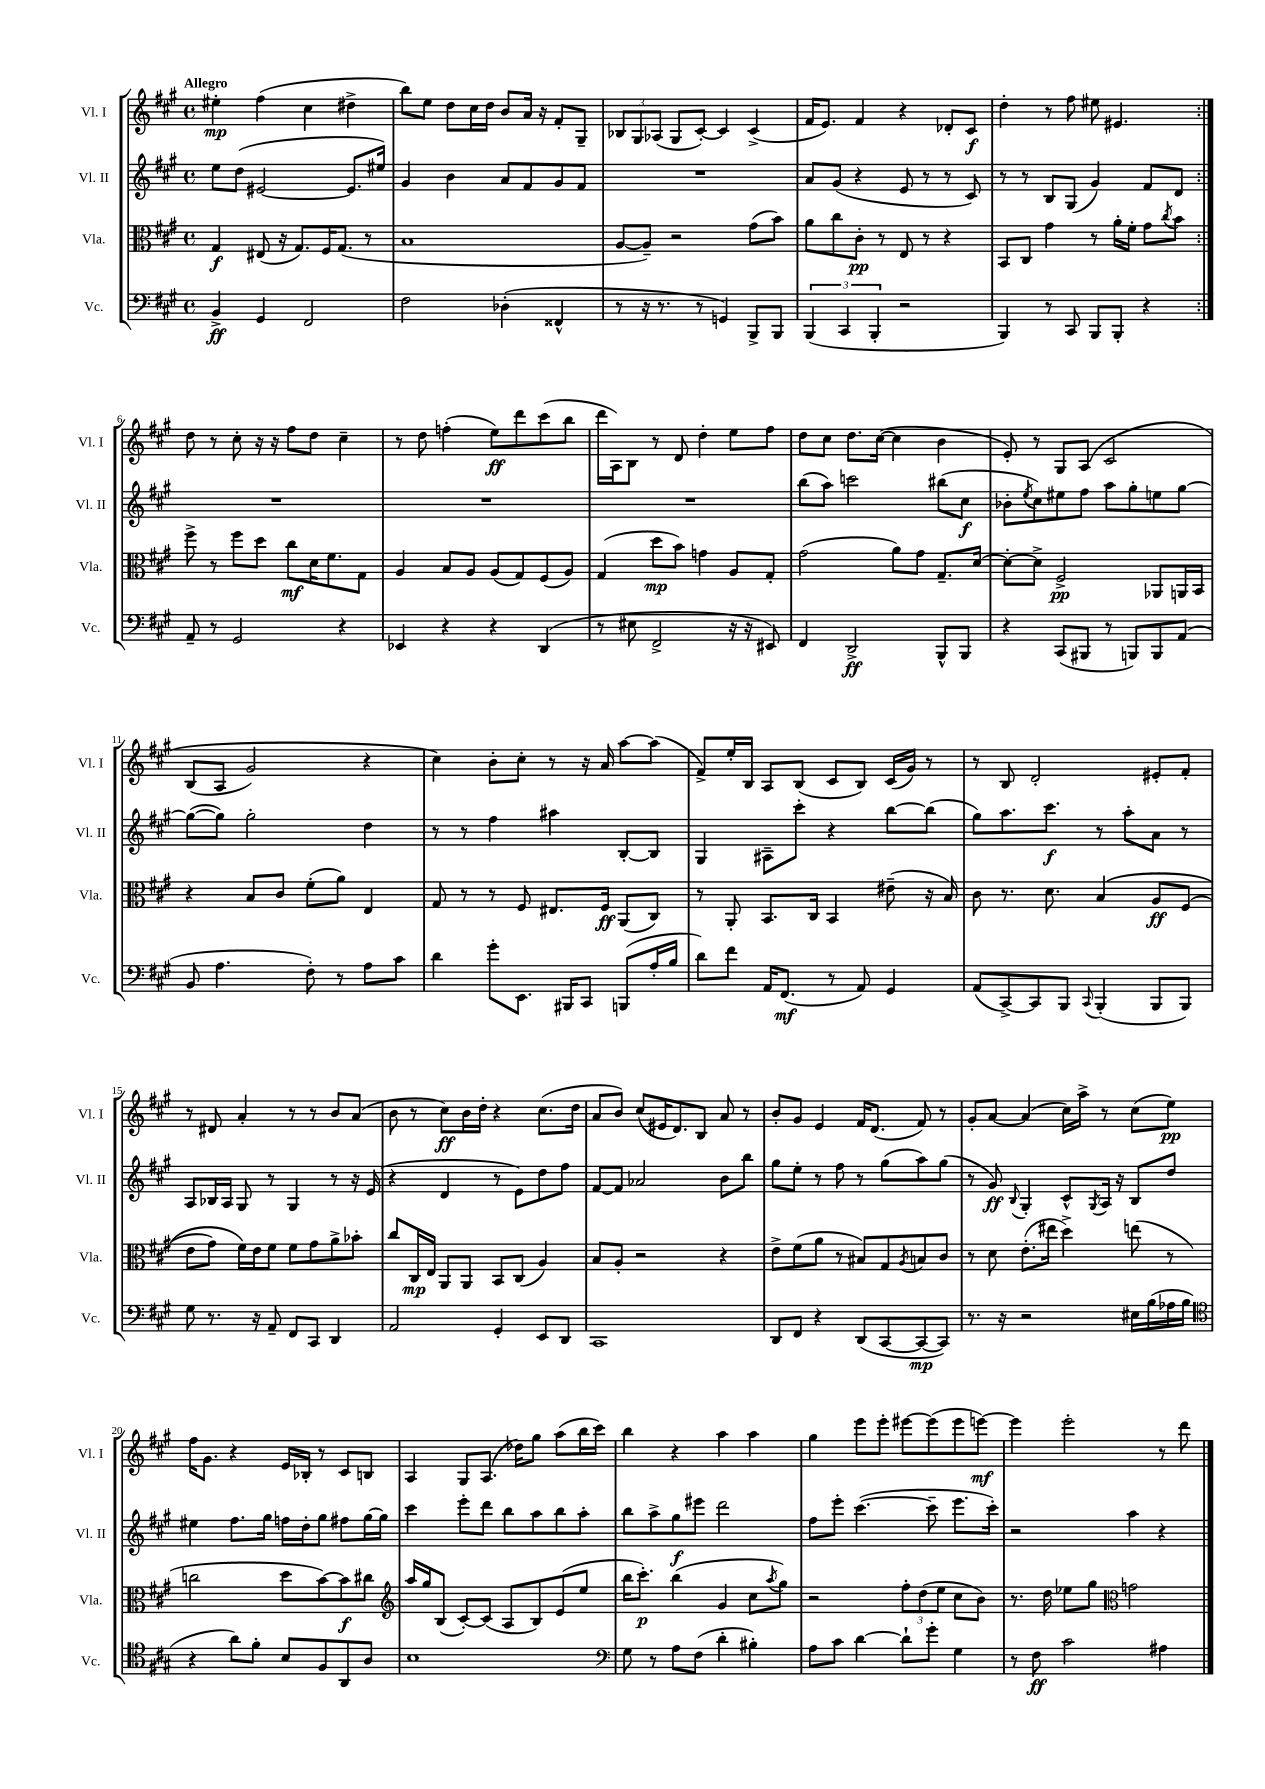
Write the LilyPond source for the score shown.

<<
\new StaffGroup <<
\new Staff = "s0" \with { instrumentName = "Vl. I" shortInstrumentName = "Vl. I" } {
    \clef treble \key a \major \defaultTimeSignature \time 4/4 \tempo "Allegro"
    \repeat volta 2 { eis''4-.\mp fis''4( cis''4 dis''4-> |
    b''8) e''8 d''8 cis''16 d''16 b'8 a'16 r16 fis'8-. gis8-- |
    \tuplet 3/2 { bes8 gis8 aes8( } gis8 cis'8~-.) cis'4 cis'4->( |
    fis'16 e'8.) fis'4 r4 des'8-. cis'8\f |
    d''4-. r8 fis''8 eis''8 eis'4. | }
    d''8 r8 cis''8-. r16 r16 fis''8 d''8 cis''4-- |
    r8 d''8 f''4-.( e''8\ff) d'''8 cis'''8( b''8 |
    d'''16 a16) b8 r8 d'8 d''4-. e''8 fis''8 |
    d''8 cis''8 d''8. cis''16~( cis''4 b'4 |
    e'8-.) r8 gis8 a8\( cis'2 |
    b8( a8 gis'2) r4 |
    cis''4\) b'8-. cis''8-. r8 r16 a'16 a''8~ a''8( |
    fis'8->) e''16-. b16 a8 b8( cis'8 b8) cis'16( gis'16) r8 |
    r8 b8 d'2-. eis'8-. fis'8-. |
    r8 dis'8 a'4-. r8 r8 b'8 a'8( |
    b'8 r8 cis''8\ff) b'16 d''16-. r4 cis''8.( d''16 |
    a'8 b'8) cis''8( eis'16 d'8.) b8 a'8 r8 |
    b'8-. gis'8 e'4 fis'16 d'8.( fis'8) r8 |
    gis'8-. a'8~ a'4( cis''16) a''16-> r8 cis''8( e''8\pp) |
    fis''16 gis'8. r4 e'16 bes16-. r8 cis'8 b8 |
    a4 gis8 a8.( des''16) gis''8 a''8( b''16 cis'''16) |
    b''4 r4 a''4 a''4 |
    gis''4 e'''8 e'''8-. eis'''8~ eis'''8( eis'''8 e'''8~\mf) |
    e'''4 e'''2-. r8 d'''8 \bar "|." |
}
\new Staff = "s1" \with { instrumentName = "Vl. II" shortInstrumentName = "Vl. II" } {
    \clef treble \key a \major \defaultTimeSignature \time 4/4
    \repeat volta 2 { e''8 d''8( eis'2~ eis'8. eis''16) |
    gis'4 b'4 a'8 fis'8 gis'8 fis'8 |
    R1 |
    a'8 gis'8( r4 e'8 r8 r8 cis'8) |
    r8 r8 b8 gis8( gis'4) fis'8 d'8 | }
    R1 |
    R1 |
    R1 |
    b''8( a''8) c'''2 bis''8( cis''8\f |
    bes'8-. \acciaccatura { e''8 } cis''8) eis''8 fis''8 a''8 gis''8-. e''8 gis''8~ |
    gis''8~( gis''8) gis''2-. d''4 |
    r8 r8 fis''4 ais''4 b8~-. b8 |
    gis4 ais8-- cis'''8-. r4 b''8~ b''8( |
    gis''8) a''8. cis'''8.\f r8 a''8-. a'8 r8 |
    a8 bes16 a16 gis8 r8 gis4 r8 r16 e'16( |
    r4 d'4 r8 e'8) d''8 fis''8 |
    fis'8~ fis'8 aes'2 b'8 b''8 |
    gis''8 e''8-. r8 fis''8 r8 gis''8( a''8) gis''8( |
    r8 gis'8\ff) \appoggiatura { b8 } gis4-. cis'8-^ \acciaccatura { gis8 } a16 r16 b8 d''8 |
    eis''4 fis''8. gis''16 f''16 d''16-. gis''8 fis''8 gis''16~ gis''16 |
    cis'''4 e'''8-. d'''8 b''8 a''8 b''8 a''8-. |
    b''8 a''8-> gis''8\f eis'''8 d'''2 |
    fis''8 e'''8-. cis'''4.~( cis'''8-- e'''8. cis'''16-.) |
    r2 a''4 r4 \bar "|." |
}
\new Staff = "s2" \with { instrumentName = "Vla." shortInstrumentName = "Vla." } {
    \clef alto \key a \major \defaultTimeSignature \time 4/4
    \repeat volta 2 { gis4\f eis8( r16 gis8.) fis16 gis8.( r8 |
    b1 |
    a8~ a8--) r2 gis'8( b'8) |
    a'8 cis''8 cis'8-.\pp r8 e8 r8 r4 |
    b,8 cis8 gis'4 r8 a'16-. fis'16-. gis'8 \acciaccatura { cis''8 } b'8 | }
    fis''8-> r8 fis''8 d''8 cis''8\mf d'16 fis'8. gis8 |
    a4 b8 a8 a8( gis8) fis8( a8) |
    gis4( d''8\mp b'8) g'4 a8 gis8-. |
    gis'2( a'8) gis'8 gis8.-- d'16~ |
    d'8~-. d'8-> fis2->\pp aes,8 a,16 b,16 |
    r4 b8 cis'8 fis'8-.( a'8) e4 |
    gis8 r8 r8 fis8 eis8. fis16\ff a,8( cis8) |
    r8 a,8-. b,8. cis16 b,4 eis'8--( r16 b16) |
    cis'8 r8. d'8. b4\( a8\ff fis8( |
    e'8 gis'8) fis'16\) e'16 fis'8 fis'8 gis'8 a'8-> bes'8-. |
    cis''8 cis16\mp e16 a,8 a,8 b,8 cis8( a4) |
    b8 a8-. r2 r4 |
    e'8-> fis'8( a'8 r8 bis8) gis8 \acciaccatura { a8 } b8 cis'8 |
    r8 d'8 e'8.-.( eis''16 d''4->) e''8( r8 |
    c''2 d''8 b'8~) b'8\f cis''8 |
    \clef treble a''16 gis''16 b8( cis'8~-.) cis'8( a8 b8) e'8( e''8 |
    b''16 cis'''8.-.\p) b''4( gis'4 cis''8 \acciaccatura { a''8 } gis''8) |
    r2 \tuplet 3/2 { fis''8-. d''8( e''8 } cis''8 b'8) |
    r8. d''16 ees''8 gis''8 \clef alto g'2 \bar "|." |
}
\new Staff = "s3" \with { instrumentName = "Vc." shortInstrumentName = "Vc." } {
    \clef bass \key a \major \defaultTimeSignature \time 4/4
    \repeat volta 2 { b,4->\ff gis,4 fis,2 |
    fis2 des4-.( fisis,4-^ |
    r8 r16 r8. r8 g,4) b,,8-> b,,8 |
    \tuplet 3/2 { b,,4( cis,4 b,,4-. } r2 |
    b,,4) r8 cis,8 b,,8 b,,8-. r4 | }
    a,8-- r8 gis,2 r4 |
    ees,4 r4 r4 d,4( |
    r8 eis8 fis,2-> r16 r16 eis,8) |
    fis,4 d,2->\ff b,,8-^ b,,8 |
    r4 cis,8( bis,,8 r8 b,,8) b,,8 a,8( |
    b,8 a4. fis8-.) r8 a8 cis'8 |
    d'4 gis'8-. e,8. bis,,16 cis,8 b,,8( a16-. b16 |
    d'8) fis'8 a,16 fis,8.\mf( r8 a,8) gis,4 |
    a,8( cis,8~->) cis,8 b,,8 \appoggiatura { cis,8 } b,,4-.( b,,8 b,,8) |
    gis8 r8. r16 a,8-- fis,8 cis,8 d,4 |
    a,2 gis,4-. e,8 d,8 |
    cis,1 |
    d,8 fis,8 r4 d,8( cis,8~ cis,8~\mp cis,8) |
    r8. r16 r2 eis16 b16( aes16 b16 |
    \clef tenor r4 a'8) fis'8-. b8 fis8 a,8 a8 |
    b1 |
    \clef bass gis8 r8 a8 fis8( d'4-. bis4-.) |
    a8 cis'8 d'4~ d'8-! gis'8-. gis4 |
    r8 fis8\ff cis'2 ais4 \bar "|." |
}
>>
>>
